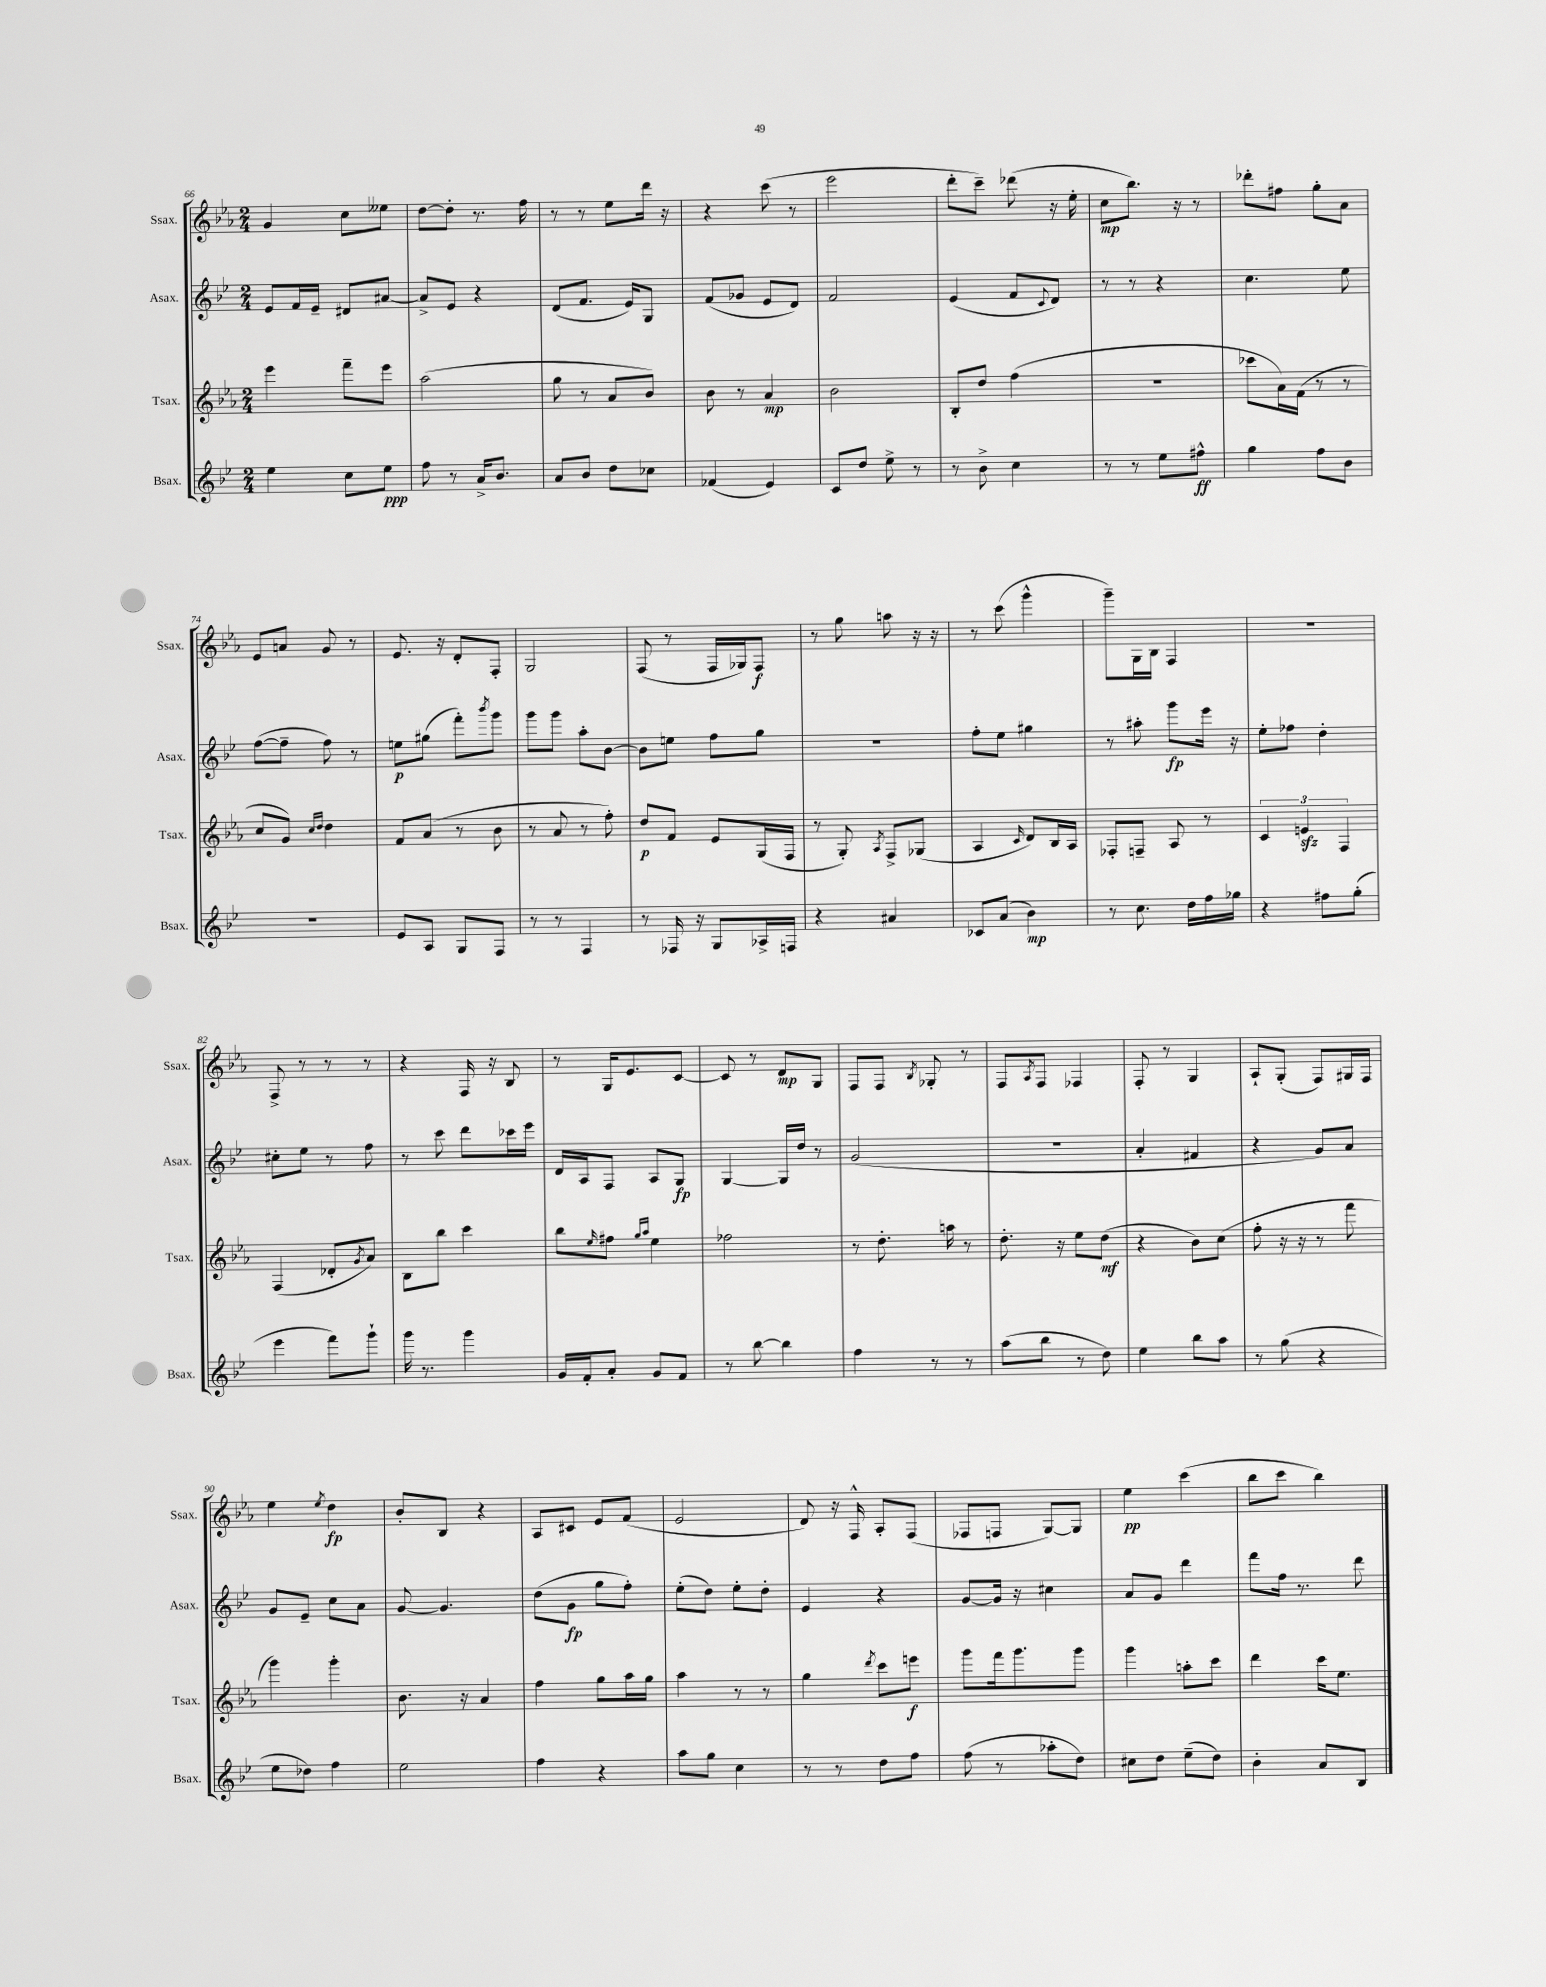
<<
\new StaffGroup <<
\new Staff = "s0" \with { instrumentName = "Ssax." shortInstrumentName = "Ssax." } {
    \clef treble \key ees \major \numericTimeSignature \time 2/4
    g'4 c''8 eeses''8 |
    d''8~ d''8-. r8. f''16 |
    r8 r8 ees''8 d'''16 r16 |
    r4 c'''8( r8 |
    ees'''2 |
    d'''8-. c'''8--) des'''8( r16 ees''16-. |
    c''8\mp bes''8.) r16 r8 |
    des'''8-. fis''8 g''8-. aes'8 |
    ees'8 a'8 g'8 r8 |
    ees'8. r16 d'8-. f8-. |
    g2 |
    f8( r8 f16 ges16) f8\f |
    r8 g''8 a''8 r16 r16 |
    r8 c'''8( g'''4-^ |
    g'''8--) g16 bes16 f4 |
    r2 |
    f8-> r8 r8 r8 |
    r4 f16 r16 bes8 |
    r8 g16 ees'8. c'8~ |
    c'8 r8 d'8\mp g8 |
    f8 f8 \acciaccatura { bes8 } ges8-. r8 |
    f8 \acciaccatura { aes8 } f8 fes4 |
    f8-. r8 g4 |
    aes8-! g8-.( f8) gis16 f16 |
    ees''4 \acciaccatura { ees''8 } d''4\fp |
    bes'8-. bes8 r4 |
    aes8 cis'8 ees'8 f'8( |
    ees'2 |
    d'8) r16 f16-^ aes8-. f8( |
    fes8 f8 g8~) g8 |
    ees''4\pp c'''4( |
    bes''8 c'''8 bes''4) \bar "|." |
}
\new Staff = "s1" \with { instrumentName = "Asax." shortInstrumentName = "Asax." } {
    \clef treble \key bes \major \numericTimeSignature \time 2/4
    ees'8 f'16 ees'16-- dis'8 ais'8~ |
    ais'8-> ees'8 r4 |
    d'8( f'8. ees'16) g8 |
    f'8( ges'8 ees'8 d'8) |
    f'2 |
    ees'4( f'8 \appoggiatura { c'8 } d'8) |
    r8 r8 r4 |
    c''4. ees''8 |
    f''8~( f''8-- f''8) r8 |
    e''8\p gis''8( f'''8-.) \acciaccatura { bes'''8 } g'''8 |
    g'''8 g'''8 a''8-. bes'8~ |
    bes'8 e''8 f''8 g''8 |
    r2 |
    f''8-. ees''8 gis''4 |
    r8 ais''8-. g'''8\fp ees'''16 r16 |
    ees''8-. fes''8 d''4-. |
    cis''8-. ees''8 r8 f''8 |
    r8 c'''8 d'''8 ces'''16 ees'''16 |
    d'16 a16 f8 a8 g8\fp |
    g4~ g16 d''16 r8 |
    g'2( |
    r2 |
    a'4-. fis'4 |
    r4 g'8) a'8 |
    g'8 ees'8-- c''8 a'8 |
    g'8~ g'4. |
    d''8( g'8\fp g''8 f''8-.) |
    ees''8-.( d''8) ees''8-. d''8-. |
    ees'4 r4 |
    g'8~ g'16 r16 cis''4 |
    a'8 g'8 d'''4 |
    f'''8 f''16 r8. d'''8 \bar "|." |
}
\new Staff = "s2" \with { instrumentName = "Tsax." shortInstrumentName = "Tsax." } {
    \clef treble \key ees \major \numericTimeSignature \time 2/4
    ees'''4 f'''8-- ees'''8 |
    aes''2( |
    g''8 r8 aes'8 bes'8) |
    bes'8 r8 aes'4\mp |
    bes'2 |
    bes8-. d''8 f''4( |
    r2 |
    ces'''8 aes'16) f'16( r8 r8 |
    c''8 g'8) \grace { c''16 d''16 } d''4 |
    f'8 aes'8( r8 bes'8 |
    r8 aes'8 r8 f''8-.) |
    d''8\p f'8 ees'8 g16( f16 |
    r8 g8-.) \acciaccatura { aes8 } f8-> ges8( |
    aes4 \grace { c'16 } d'8) bes16 aes16 |
    fes8-. f8-- aes8 r8 |
    \tuplet 3/2 { c'4 e'4\sfz f4 } |
    f4( des'8-. \acciaccatura { g'8 } aes'8) |
    bes8 bes''8 c'''4 |
    bes''8 \grace { ees''16 } fis''8 \grace { g''16 aes''16 } ees''4 |
    fes''2 |
    r8 d''8.-. a''16 r8 |
    d''8.-. r16 ees''8 d''8\mf( |
    r4 bes'8) c''8( |
    f''8-. r16 r16 r8 f'''8 |
    g'''4) g'''4-. |
    bes'8. r16 aes'4 |
    f''4 g''8 aes''16 g''16 |
    aes''4 r8 r8 |
    g''4 \acciaccatura { d'''8 } c'''8 e'''8\f |
    g'''8 f'''16 g'''8. g'''8 |
    g'''4 a''8-. c'''8 |
    d'''4 c'''16 ees''8. \bar "|." |
}
\new Staff = "s3" \with { instrumentName = "Bsax." shortInstrumentName = "Bsax." } {
    \clef treble \key bes \major \numericTimeSignature \time 2/4
    ees''4 c''8 ees''8\ppp |
    f''8 r8 a'16-> bes'8. |
    a'8 bes'8 d''8 ces''8 |
    fes'4( ees'4) |
    c'8 d''8 ees''8-> r8 |
    r8 bes'8-> c''4 |
    r8 r8 ees''8 fis''8-^\ff |
    g''4 f''8 bes'8 |
    r2 |
    ees'8 a8 g8 f8 |
    r8 r8 f4 |
    r8 fes16 r16 g8 aes16-> f16 |
    r4 ais'4 |
    ces'8 a'8( bes'4\mp) |
    r8 c''8. d''16 f''16 ges''16 |
    r4 fis''8 g''8-.( |
    ees'''4 f'''8) g'''8-! |
    g'''16 r8. g'''4 |
    g'16 f'16-. a'8-. g'8 f'8 |
    r8 bes''8~ bes''4 |
    f''4 r8 r8 |
    a''8( bes''8 r8 d''8) |
    ees''4 bes''8 a''8 |
    r8 g''8( r4 |
    ees''8 des''8) f''4 |
    ees''2 |
    f''4 r4 |
    a''8 g''8 c''4 |
    r8 r8 d''8 f''8 |
    f''8( r8 aes''8-. d''8) |
    cis''8 d''8 ees''8--( d''8) |
    bes'4-. a'8 bes8 \bar "|." |
}
>>
>>
\layout { \context { \Score currentBarNumber = #66 } }
